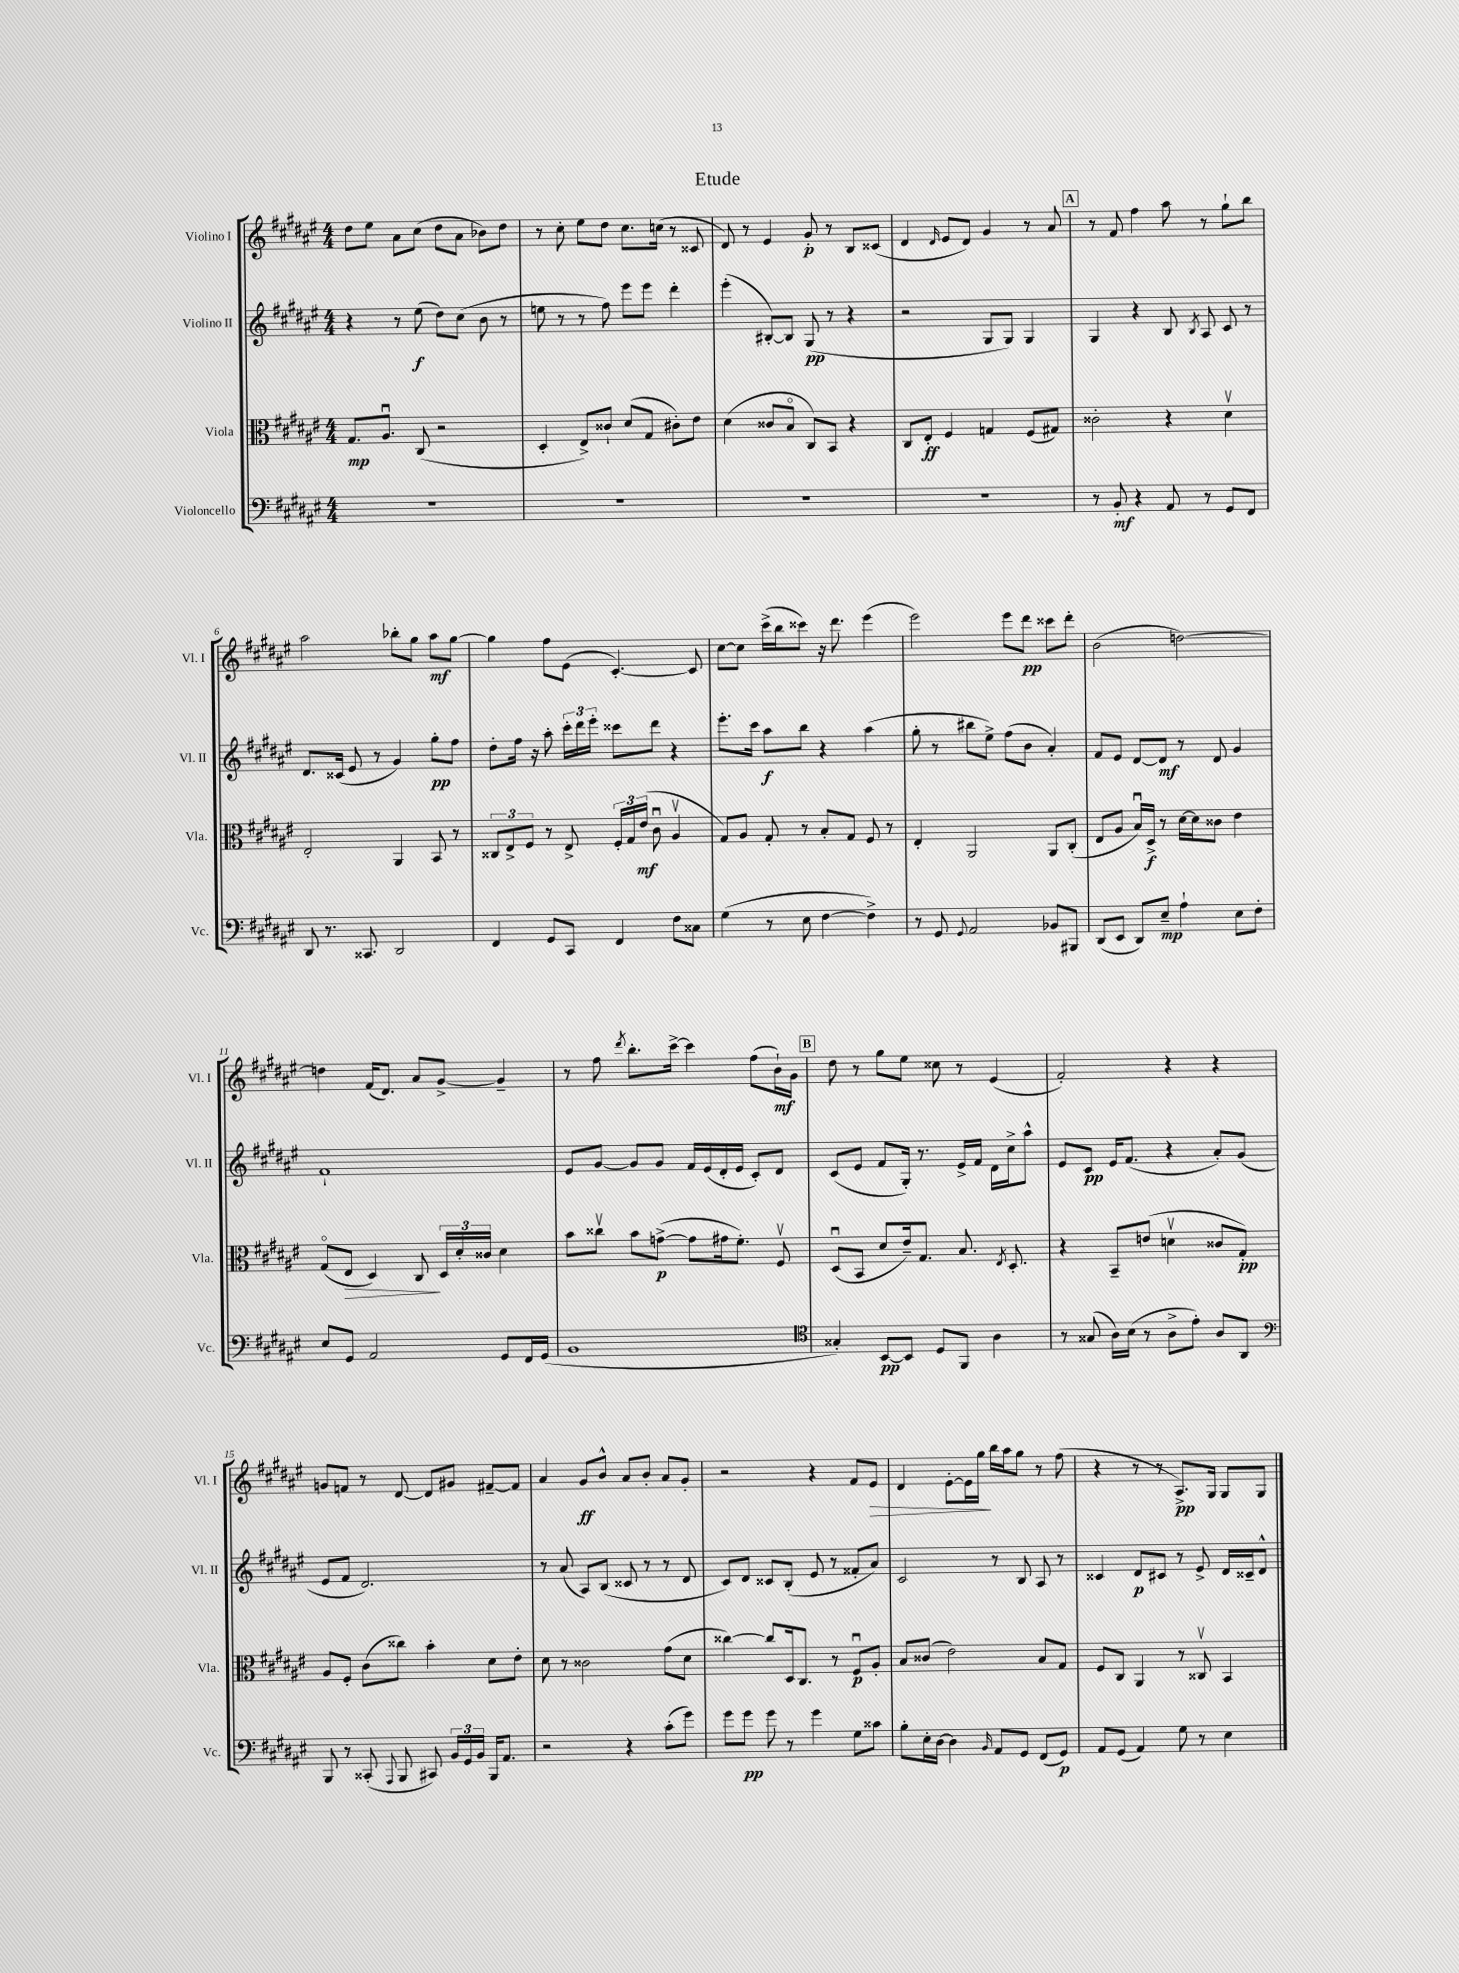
\header { title = "Etude" }
<<
\new StaffGroup <<
\new Staff = "s0" \with { instrumentName = "Violino I" shortInstrumentName = "Vl. I" } {
    \clef treble \key fis \major \numericTimeSignature \time 4/4
    \autoBeamOff dis''8[ eis''8] ais'8[ cis''8]( dis''8[ ais'8] bes'8[) dis''8] |
    r8 cis''8-. eis''8[ dis''8] cis''8.[ c''16]( r8 cisis'8 |
    dis'8) r8 eis'4 gis'8-.\p r8 b8[ cisis'8]( |
    dis'4 \grace { dis'16 } eis'8[ dis'8]) gis'4 r8 ais'8 |
    \mark \markup { \box "A" } r8 fis'8 fis''4 ais''8 r8 gis''8[-! b''8] |
    ais''2 bes''8[-. gis''8] ais''8[\mf gis''8]~ |
    gis''4 fis''8[ eis'8]( cis'4.~-.) cis'8 |
    cis''8[~ cis''8] cis'''16[->( b''16 cisis'''8]) r16 dis'''8. eis'''4( |
    eis'''2) eis'''8[ dis'''8]\pp cisis'''8[ dis'''8]-. |
    b'2( d''2~) |
    d''4 fis'16[( dis'8.]) ais'8[ gis'8]~-> gis'4-- |
    r8 fis''8 \acciaccatura { dis'''8 } b''8.[-. cis'''16]~-> cis'''4 fis''8[( b'16-!\mf) gis'16] |
    \mark \markup { \box "B" } dis''8 r8 gis''8[ eis''8] cisis''8 r8 eis'4( |
    fis'2-.) r4 r4 |
    g'8[ f'8] r8 dis'8~ dis'8[ gis'8] fis'8[~-- fis'8] |
    ais'4 gis'8[\ff b'8]-^ ais'8[ b'8]-. ais'8[ gis'8]-. |
    r2 r4 fis'8[ eis'8]\> |
    dis'4 eis'8[~-. eis'16 gis''16]\! b''16[ ais''16 gis''8] r8 fis''8( |
    r4 r8 r8 ais8.[->\pp) gis16] gis8[ gis8] \bar "|." |
}
\new Staff = "s1" \with { instrumentName = "Violino II" shortInstrumentName = "Vl. II" } {
    \clef treble \key fis \major \numericTimeSignature \time 4/4
    \autoBeamOff r4 r8 eis''8\f( dis''8[) cis''8]( b'8 r8 |
    e''8 r8 r8 fis''8) eis'''8[ eis'''8] dis'''4-. |
    eis'''4-.( bis8[~-.) bis8] gis8\pp( r8 r4 |
    r2 gis8[ gis8]) gis4 |
    \mark \markup { \box "A" } gis4 r4 b8 \acciaccatura { b8 } ais8 cis'8 r8 |
    dis'8.[ cisis'16]( eis'8 r8 gis'4) gis''8[-.\pp fis''8] |
    dis''8[-. fis''16] r16 ais''8-. \tuplet 3/2 { cis'''16[-. dis'''16 eis'''16]-. } cisis'''8[ dis'''8] r4 |
    eis'''8.[-. cis'''16] ais''8[\f b''8] r4 ais''4( |
    gis''8-. r8 bis''8[ eis''8]->) fis''8[( b'8] ais'4-.) |
    fis'8[ eis'8] dis'8[~ dis'8]\mf r8 dis'8 gis'4 |
    fis'1-! |
    eis'8[ gis'8]~ gis'8[ gis'8] fis'16[ eis'16( dis'16-. eis'16] cis'8[-.) dis'8] |
    \mark \markup { \box "B" } cis'8[( eis'8] fis'8[ gis16]-.) r8. eis'16[-> fis'16] dis'16[ cis''16-> ais''8]-^ |
    eis'8[ cis'8]\pp eis'16[ fis'8.]( r4 ais'8[-.) gis'8]( |
    eis'8[ fis'8] dis'2.) |
    r8 ais'8( ais8[) b8]( cisis'8 r8 r8 dis'8 |
    cis'8[) dis'8] cisis'8[ b8]-.( eis'8 r8 fisis'8[-. ais'8]) |
    cis'2 r8 b8 ais8 r8 |
    cisis'4 dis'8[\p cis'8] r8 eis'8-> dis'16[ cisis'16-- dis'8]-^ \bar "|." |
}
\new Staff = "s2" \with { instrumentName = "Viola" shortInstrumentName = "Vla." } {
    \clef alto \key fis \major \numericTimeSignature \time 4/4
    \autoBeamOff gis8.[\mp ais8.]\downbow cis8( r2 |
    dis4-. eis8[->) cisis'8]-! dis'8[( gis8] cis'8[-.) eis'8] |
    dis'4( cisis'8[ b8]\flageolet cis8[) b,8] r4 |
    cis8[ eis8]-.\ff fis4 g4 fis8[( gis8]) |
    \mark \markup { \box "A" } cisis'2-. r4 dis'4\upbow |
    eis2-. ais,4 b,8 r8 |
    \tuplet 3/2 { cisis8[ eis8-> fis8] } r8 eis8-> \tuplet 3/2 { fis16[-. gis16 eis'16]\mf( } cis'8\downbow ais4\upbow |
    gis8[) ais8] gis8-. r8 b8[-. gis8] fis8 r8 |
    eis4-. ais,2 ais,8[ cis8]-.( |
    eis8[ ais8] b16[\downbow) dis16]->\f r8 dis'16[~ dis'16 cisis'8] eis'4 |
    gis8[\flageolet( eis8]\> dis4) cis8\! \tuplet 3/2 { dis16[ dis'16-. cisis'16] } dis'4 |
    b'8[ cisis''8]\upbow b'8[ g'8]~->\p( g'8[ gis'16 fis'8.]-.) fis8\upbow |
    \mark \markup { \box "B" } dis8[\downbow( b,8] dis'8[ eis'16--) gis8.] b8. \acciaccatura { eis8 } dis8.-. |
    r4 b,8[-- e'8]( d'4\upbow cisis'8[ gis8]-.\pp) |
    ais8[ fis8]-. cis'8[( cisis''8]) b'4-. dis'8[ eis'8]-. |
    dis'8 r8 cisis'2 gis'8[( dis'8] |
    cisis''4~) cisis''8[ dis16 cis8.] r8 fis8[\downbow\p ais8]-. |
    b8[ cisis'8]( eis'2) b8[ gis8] |
    fis8[ cis8] ais,4 r8 cisis8\upbow b,4 \bar "|." |
}
\new Staff = "s3" \with { instrumentName = "Violoncello" shortInstrumentName = "Vc." } {
    \clef bass \key fis \major \numericTimeSignature \time 4/4
    \autoBeamOff R1 |
    R1 |
    R1 |
    R1 |
    \mark \markup { \box "A" } r8 b,8-.\mf r4 ais,8 r8 gis,8[ fis,8] |
    dis,8 r8. cisis,8. dis,2 |
    fis,4 gis,8[ cis,8] fis,4 fis8[ cisis8] |
    gis4( r8 eis8 fis4~ fis4->) |
    r8 gis,8 \appoggiatura { gis,8 } ais,2 bes,8[ bis,,8] |
    dis,8[( eis,8] dis,8[) eis8]--\mp ais4-! eis8[ fis8]-. |
    eis8[ gis,8] ais,2 gis,8[ fis,16 gis,16]( |
    b,1 |
    \mark \markup { \box "B" } \clef tenor gisis4-.) b,8[~\pp b,8] dis8[ fis,8] ais4 |
    r8 gisis8( ais16[) b16]( r8 ais8[-> eis'8]-.) ais8[ ais,8] |
    \clef bass b,,8 r8 cisis,8-.( \appoggiatura { ais,,8 } b,,8 cis,8) \tuplet 3/2 { b,16[ gis,16 b,16] } b,,16[ ais,8.] |
    r2 r4 cis'8[-.( gis'8]) |
    gis'8[ gis'8]\pp gis'8 r8 gis'4 gis8[ cisis'8] |
    b8[-. eis16-. dis16]~ dis4 \grace { b,16 } ais,8[ gis,8] fis,8[( gis,8]\p) |
    ais,8[ gis,8]( ais,4) gis8 r8 eis4 \bar "|." |
}
>>
>>
